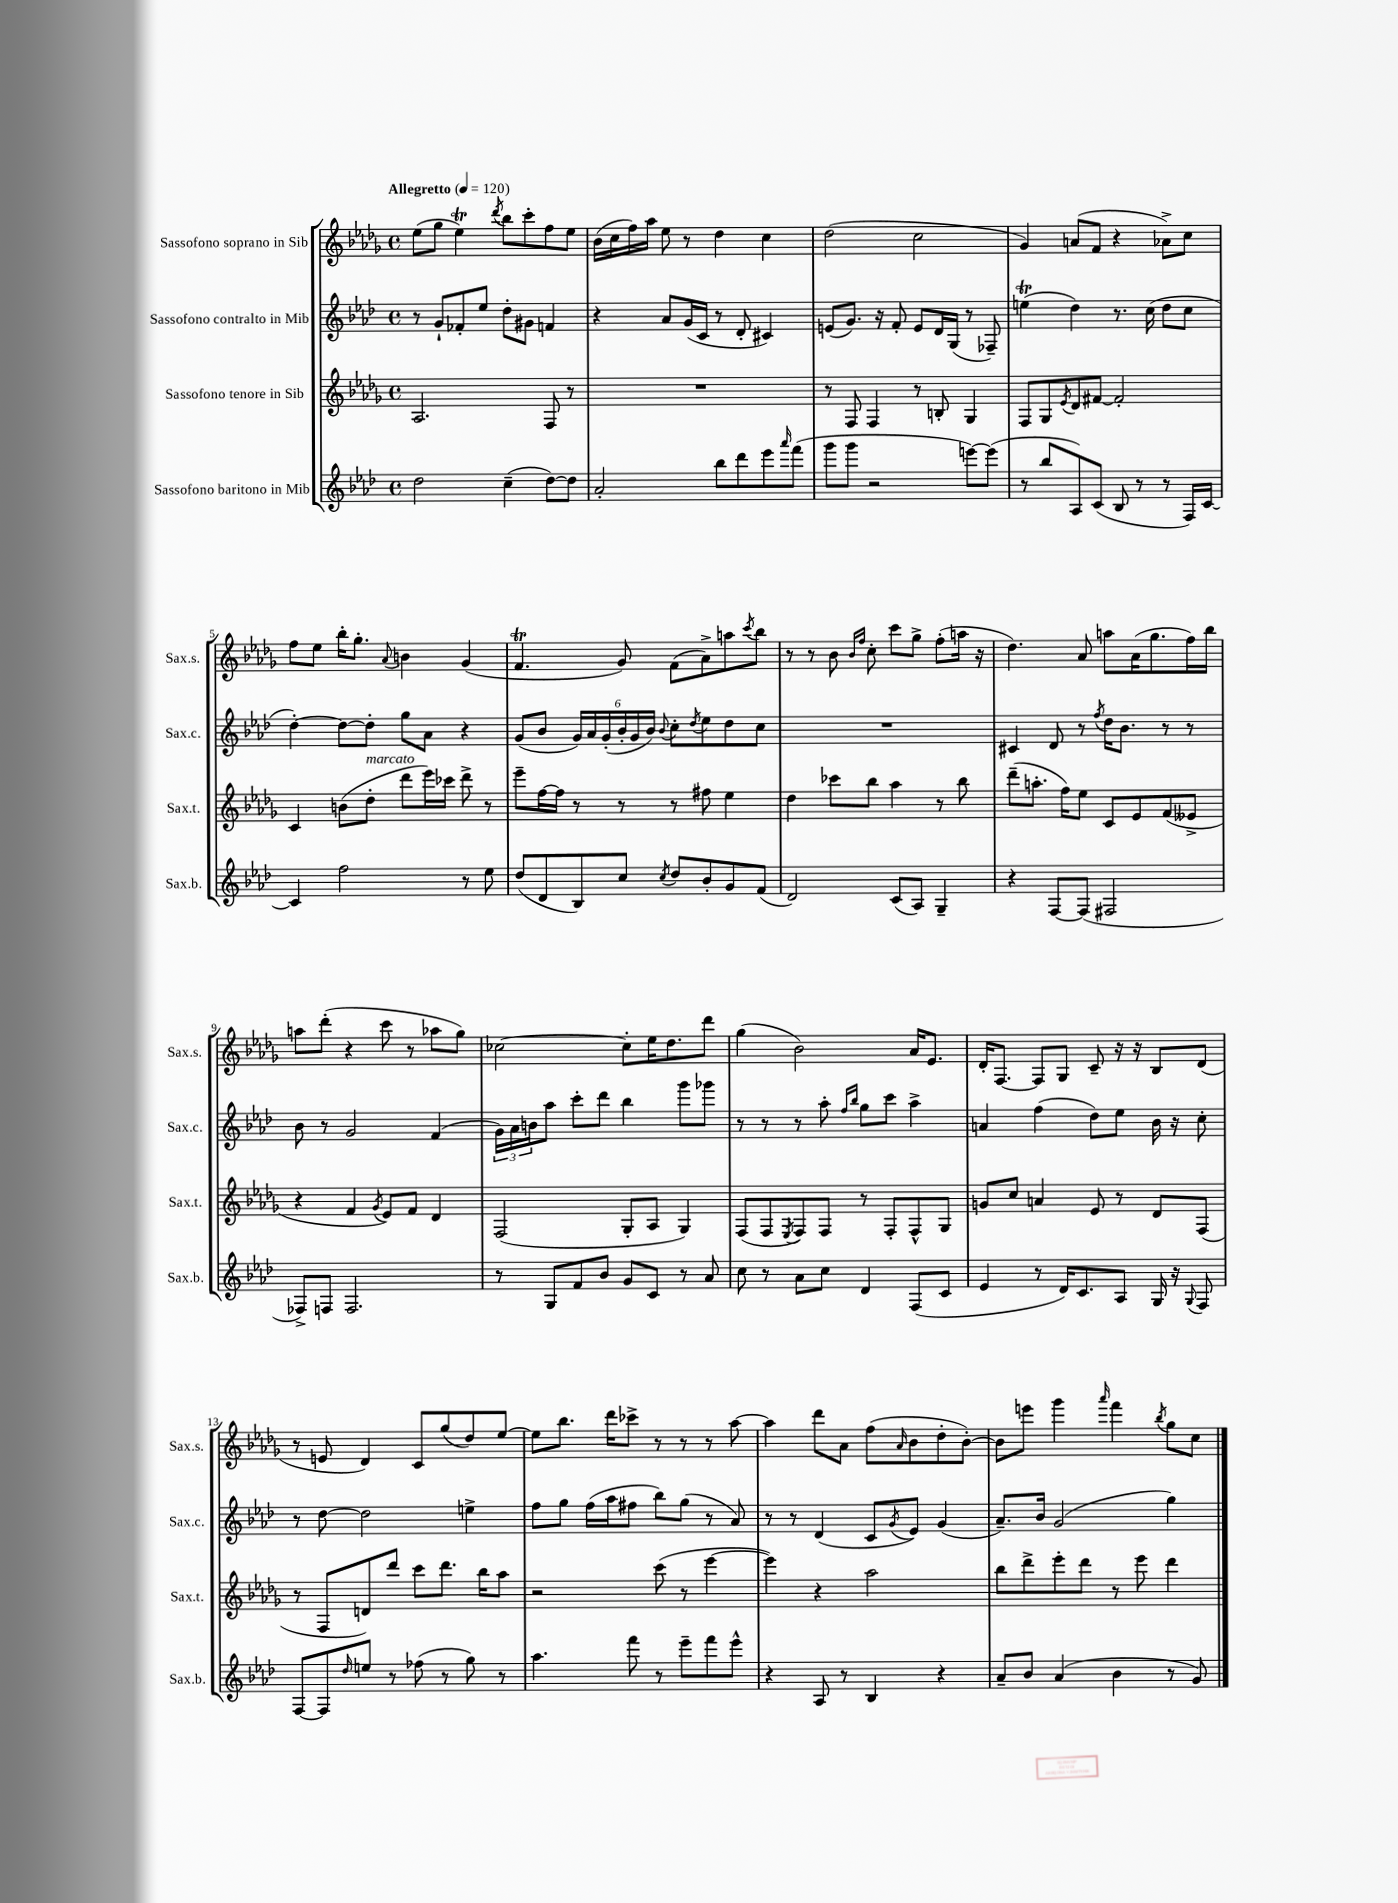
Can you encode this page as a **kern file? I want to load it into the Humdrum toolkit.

**kern	**kern	**kern	**kern
*staff4	*staff3	*staff2	*staff1
*clefG2	*clefG2	*clefG2	*clefG2
*k[b-e-a-d-]	*k[b-e-a-d-g-]	*k[b-e-a-d-]	*k[b-e-a-d-g-]
*M4/4	*M4/4	*M4/4	*M4/4
*met(c)	*met(c)	*met(c)	*met(c)
*MM120	*MM120	*MM120	*MM120
2dd-	2.A-	8r	(8ee-
.	.	8g`	8gg-
.	.	8f-'	4ee-)
.	.	8ee-	.
.	.	.	8qddd-
(4cc~	.	8dd-'	8bb-
.	.	8g#	8ccc'
[8dd-)	8F	4f	8ff
8dd-]	8r	.	8ee-
=	=	=	=
2a-'	1r	4r	(16b-
.	.	.	16cc
.	.	.	16ff)
.	.	.	16aa-
.	.	8a-	8ee-
.	.	(16g	8r
.	.	16c	.
8bb-	.	8r	4dd-
8ddd-	.	8d-'	.
8eee-	.	4c#)	4cc
16qqaaa-	.	.	.
(8fff	.	.	.
=	=	=	=
8ggg	8r	(8e	(2dd-
8ggg	8F	8.g)	.
2r	4F	.	.
.	.	16r	.
.	.	8f'	.
.	8r	8e	2cc
.	8B'	16d-	.
.	.	(16G	.
[8eee)	4G-	8r	.
(8eee]	.	8F-~)	.
=	=	=	=
8r	8F	(4ee	4g-)
8bb-	8G-	.	.
.	8qe-	.	.
8A-)	8d-	4dd-)	(8a
(8c	[8f#	.	8f
8B-	2f#']	8.r	4r
8r	.	.	.
.	.	(16cc	.
8r	.	8dd-	8a-^)
16F)	.	8cc	8cc
[16c	.	.	.
=	=	=	=
4c]	4c	[4dd-')	8ff
.	.	.	8ee-
2ff	(8b	8dd-_	16bb-'
.	.	.	8.gg-'
.	8dd-'	8dd-']	.
.	.	.	8qqa-
.	8ddd-	8gg	4b
.	16eee-)	8a-	.
.	16ccc-	.	.
8r	8ddd-^	4r	(4g-
8ee-	8r	.	.
=	=	=	=
(8dd-	8eee-~	(8g	4.f
8d-	[16ff	8b-	.
.	16ff]	.	.
8B-)	8r	24g)	.
.	.	24a-	.
.	.	(24g'	.
8cc	8r	24b-'	8g-)
.	.	24g	.
.	.	24b-)	.
8qcc	.	8qqb-	.
8dd-	8r	8cc'	(8f
.	.	8qdd-	.
8b-'	8ff#	8ee-	8a-^)
8g	4ee-	8dd-	8aa
.	.	.	8qccc
(8f	.	8cc	8bb-
=	=	=	=
2d-)	4dd-	1r	8r
.	.	.	8r
.	8ccc-	.	8b-
.	.	.	16qqb-
.	.	.	16qqff
.	8bb-	.	8cc'
(8c	4aa-	.	8ccc
8A-)	.	.	8gg-^
4G~	8r	.	(8ff'
.	8bb-	.	16aa
.	.	.	16r
=	=	=	=
4r	(8ddd-~	4c#	4.dd-)
.	8.aa'	.	.
[8F	.	8d-	.
.	16ff)	.	.
(8F]	8ee-	8r	8a-
.	.	8qff	.
2F#	8c	16dd-	8aa
.	.	8.b-	.
.	8e-	.	(16a-
.	.	.	8.gg-
.	(8f	8r	.
.	8e--^	8r	16ff)
.	.	.	16bb-
=	=	=	=
8F-^)	4r	8b-	8aa
8F	.	8r	(8ddd-'
2.F	4f	2g	4r
.	8qg-	.	.
.	8e-)	.	8ccc
.	8f	.	8r
.	4d-	(4f	8aa-
.	.	.	8gg-)
=	=	=	=
8r	(2F	24g)	[2cc-
.	.	24a-	.
.	.	24b	.
8G	.	8aa-	.
8f	.	8ccc'	.
8b-	.	8ddd-	.
8g	8G-'	4bb-	8cc-']
8c	8A-	.	16ee-
.	.	.	8.dd-
8r	4G-)	8ggg	.
8a-	.	8ggg-	8ddd-
=	=	=	=
8cc	(8F	8r	(4gg-
8r	8F	8r	.
.	8qE-	.	.
8a-	8F)	8r	2b-)
8cc	8F	8aa-'	.
.	.	16qqff	.
.	.	16qqbb-	.
4d-	8r	8gg	.
.	8F'	8ccc	.
(8F	8F^^	4aa-^	16a-
.	.	.	8.e-
8c	8G-	.	.
=	=	=	=
4e-	8g	4a	16d-'
.	.	.	[8.F
.	8cc	.	.
8r	4a	(4ff	8F]
16d-)	.	.	8G-
8.c	.	.	.
.	8e-	8dd-)	8c~
8A-	8r	8ee-	16r
.	.	.	16r
16G	8d-	16b-	8B-
16r	.	16r	.
8qqG	.	.	.
8F	(8F	8cc'	(8d-
=	=	=	=
[8F	8r	8r	8r
8F]	8F	[8dd-	8e
16qqdd-	.	.	.
8ee	8d)	2dd-]	4d-)
8r	8ddd-	.	.
(8ff-	8ccc	.	8c
8r	8.ddd-	.	(8gg-
8gg)	.	4ee^	8dd-)
.	16bb-	.	.
8r	8aa-	.	[8ee-
=	=	=	=
4.aa-	2r	8ff	8ee-]
.	.	8gg	8.bb-
.	.	(16ff	.
.	.	16aa-	16ddd-
8fff	.	8ff#	8ccc-^
8r	(8ccc	8bb-)	8r
8eee-~	8r	(8gg	8r
8fff	[4eee-	8r	8r
8eee-^^	.	8a-)	[8aa-
=	=	=	=
4r	4eee-])	8r	4aa-]
.	.	8r	.
8A-	4r	(4d-	8ddd-
8r	.	.	8a-
4B-	2aa-	8c	(8ff
.	.	8qg	16qqa-
.	.	8e-)	8b-
4r	.	(4g	8dd-'
.	.	.	[8b-')
=	=	=	=
8a-~	8bb-	8.a-~)	8b-]
8b-	8ddd-^	.	8eee
.	.	16b-	.
(4a-	8eee-'	(2g	4ggg-
.	8ddd-	.	.
.	.	.	16qqaaa-
4b-	8r	.	4fff
.	8eee-	.	.
.	.	.	8qbb-
8r	4ddd-	4gg)	8gg-
8g)	.	.	8cc
==	==	==	==
*-	*-	*-	*-
